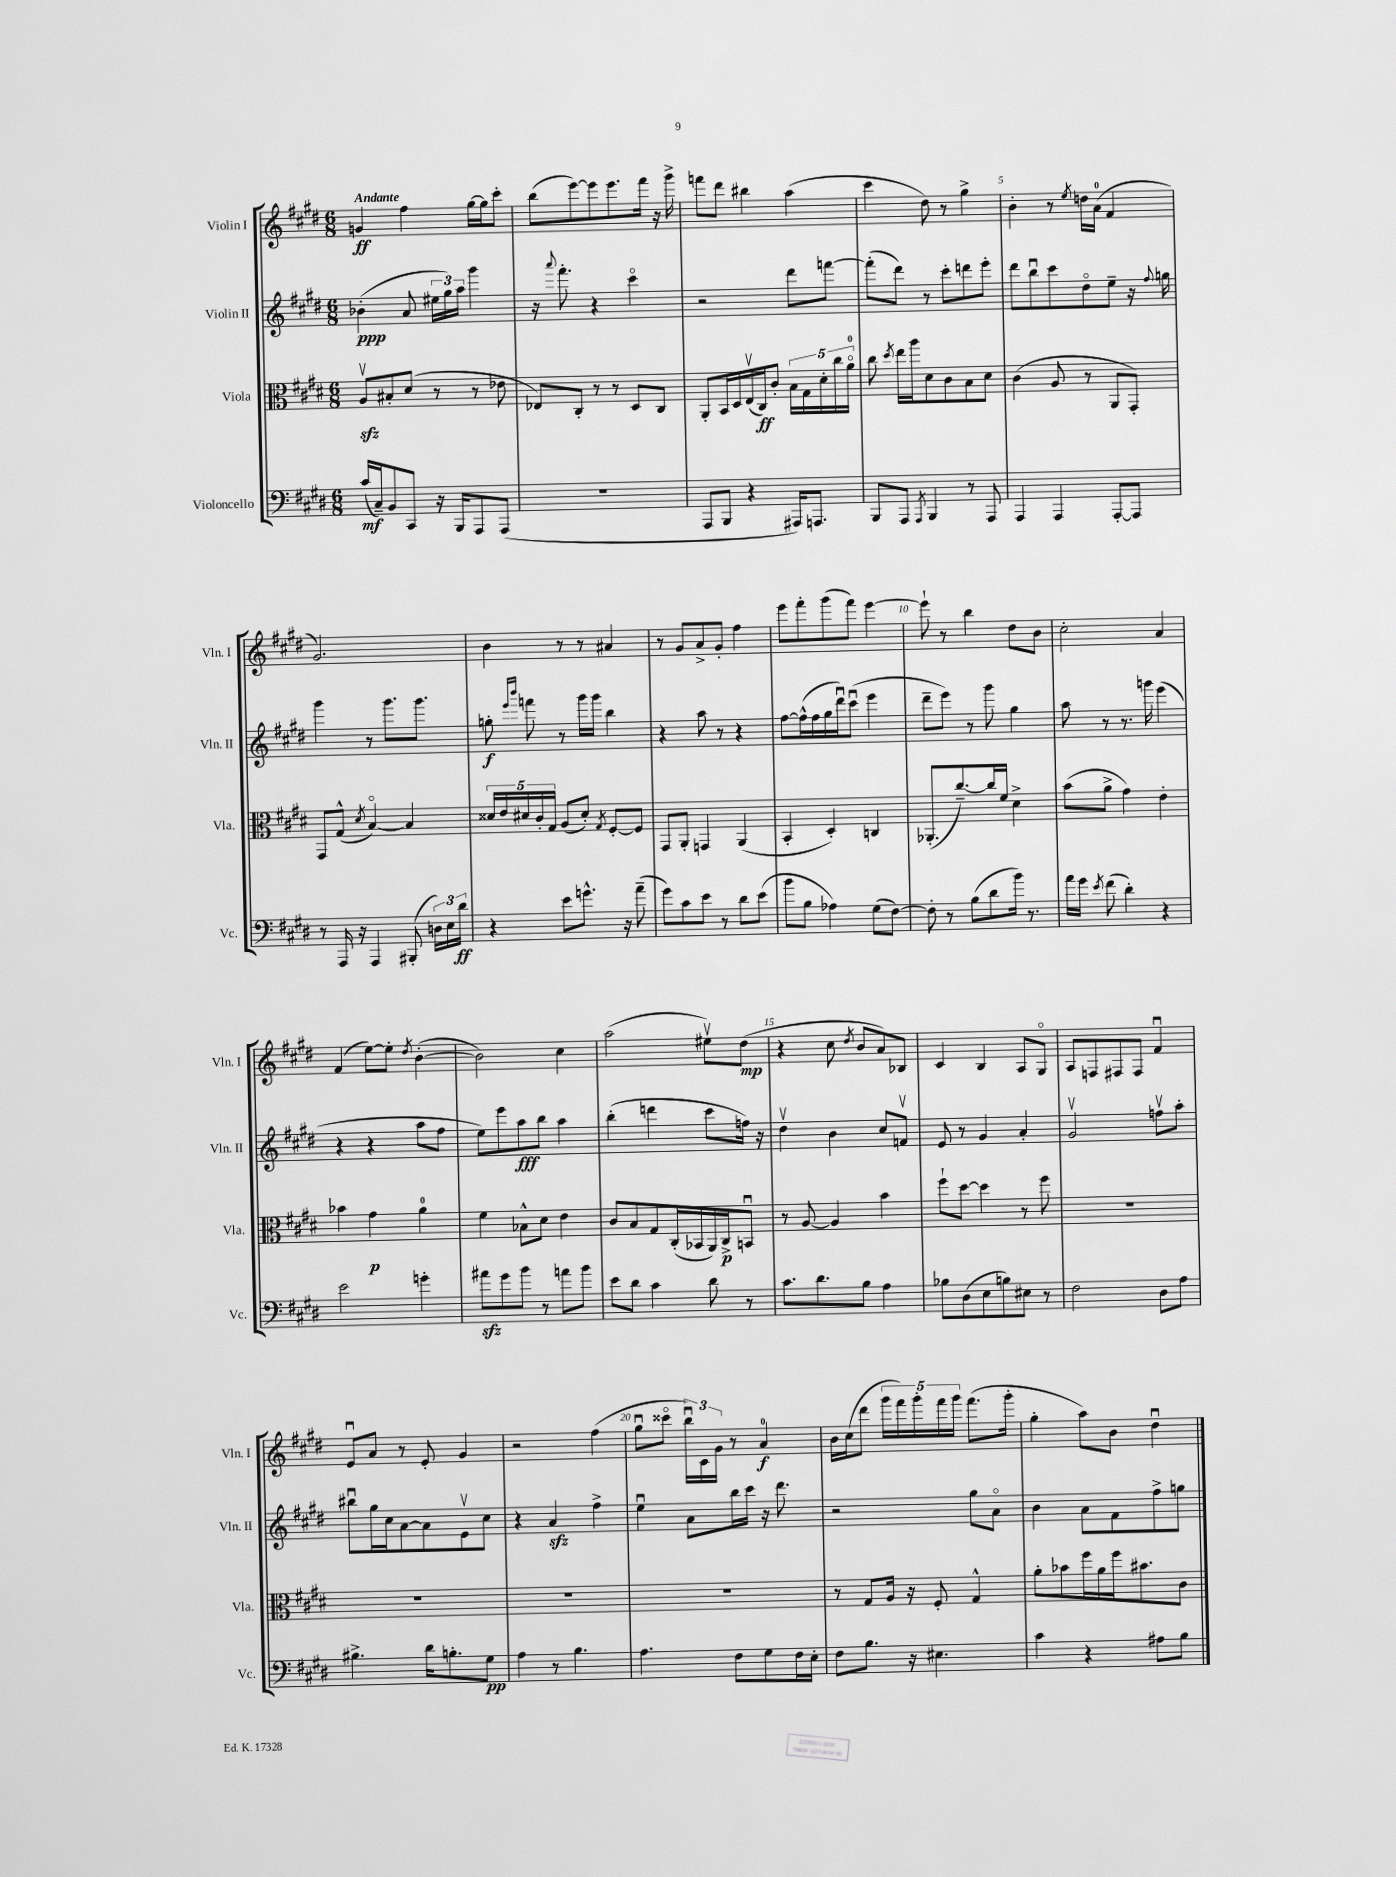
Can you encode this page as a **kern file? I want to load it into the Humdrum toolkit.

**kern	**dynam	**kern	**dynam	**kern	**dynam	**kern	**dynam
*part4	*part4	*part3	*part3	*part2	*part2	*part1	*part1
*staff4	*staff4	*staff3	*staff3	*staff2	*staff2	*staff1	*staff1
*I"Violoncello	*	*I"Viola	*	*I"Violin II	*	*I"Violin I	*
*I'Vc.	*	*I'Vla.	*	*I'Vln. II	*	*I'Vln. I	*
*clefF4	*	*clefC3	*	*clefG2	*	*clefG2	*
*k[f#c#g#d#]	*	*k[f#c#g#d#]	*	*k[f#c#g#d#]	*	*k[f#c#g#d#]	*
*M6/8	*	*M6/8	*	*M6/8	*	*M6/8	*
=1	=1	=1	=1	=1	=1	=1	=1
!	!	!	!	!	!	!LO:TX:a:B:t=Andante	!
(16c#/LL	mf	8Azzv/L	.	(4b-X'\	ppp	4gn/	ff
16C#~/J)	.	.	.	.	.	.	.
8BB/	.	8B#X'/	.	.	.	.	.
8CC#/J	.	(8d#/J	.	8a/	.	4ff#\	.
16r	.	8r	.	24ee#X\LL	.	.	.
.	.	.	.	24gg#\)	.	.	.
16BBB/KL	.	.	.	.	.	.	.
.	.	.	.	24aa\JJ	.	.	.
8AAA/	.	8r	.	4ggg#\	.	[16gg#\LL	.
.	.	.	.	.	.	16gg#\J]	.
(8AAA/J	.	8e-X\	.	.	.	8ccc#'\J	.
=2	=2	=2	=2	=2	=2	=2	=2
2.r	.	8E-X/L)	.	16r	.	(8bb\L	.
.	.	.	.	8qqaaa/	.	.	.
.	.	.	.	8.fff#'\	.	.	.
.	.	8C#'/J	.	.	.	[8eee\)	.
.	.	8r	.	4r	.	8eee\]	.
.	.	8r	.	.	.	8.eee\	.
.	.	8D#/L	.	4ccc#\	.	.	.
.	.	.	.	.	.	16fff#\Jk	.
.	.	8C#/J	.	.	.	16r	.
.	.	.	.	.	.	16ggg#^\	.
=3	=3	=3	=3	=3	=3	=3	=3
8AAA/L	.	8AA'/L	.	2r	.	8fffn\L	.
8BBB/J	.	16BB/L	.	.	.	8ddd#\J	.
.	.	16D#/	.	.	.	.	.
4r	.	(16Ev/	.	.	.	4bb#X\	.
.	.	16C#/J)	ff	.	.	.	.
.	.	8c#'/J	.	.	.	.	.
16AAA#X/KL)	.	20B\LL	.	8ddd#\L	.	(4aa\	.
.	.	20G#\	.	.	.	.	.
8.AAAn/J	.	.	.	.	.	.	.
.	.	20d#'\	.	.	.	.	.
.	.	.	.	[8fffn\J	.	.	.
.	.	20cc#\	.	.	.	.	.
.	.	20a\JJ	.	.	.	.	.
=4	=4	=4	=4	=4	=4	=4	=4
8BBB/L	.	8cc#\	.	(8fff'\L]	.	4ccc#\	.
.	.	8qdd#/	.	.	.	.	.
8AAA/J	.	16ee\LL	.	8ddd#\J)	.	.	.
.	.	16aa\J	.	.	.	.	.
8qAAA/	.	.	.	.	.	.	.
4BBB/	.	8d#\	.	8r	.	8dd#\)	.
.	.	8c#\	.	8ccc#'\L	.	8r	.
8r	.	8B\	.	8dddn\	.	4gg#^\	.
8AAA/	.	8d#\J	.	8eee'\J	.	.	.
=5	=5	=5	=5	=5	=5	=5	=5
4AAA/	.	(4c#\	.	8ddd#\L	.	4b'\	.
.	.	.	.	8bbu\	.	.	.
4AAA/	.	8A/	.	8ccc#\	.	8r	.
.	.	.	.	.	.	8qee/	.
.	.	8r	.	8dd#\	.	16ddn\LL	.
.	.	.	.	.	.	(16a\JJ	.
[8AAA'/L	.	8AA/L	.	8ee~\J	.	4f#/	.
8AAA/J]	.	8GG#'/J)	.	16r	.	.	.
.	.	.	.	8qqff#/	.	.	.
.	.	.	.	16ggn\	.	.	.
!!LO:LB:g=z
=6	=6	=6	=6	=6	=6	=6	=6
8r	.	8GG#/L	.	4ggg#\	.	2.g#/)	.
16AAA/	.	(8G#^^/J	.	.	.	.	.
16r	.	.	.	.	.	.	.
.	.	8qd#/	.	.	.	.	.
4AAA/	.	[4B/)	.	8r	.	.	.
.	.	.	.	8.ggg#\L	.	.	.
(8BBB#X'/	.	4B/]	.	.	.	.	.
.	.	.	.	8.ggg#\J	.	.	.
24Dn\LL)	.	.	.	.	.	.	.
24E\	.	.	.	.	.	.	.
24d#\JJ	ff	.	.	.	.	.	.
=7	=7	=7	=7	=7	=7	=7	=7
4r	.	20d##X/LL	.	8ggn'\	f	4b\	.
.	.	20e/	.	.	.	.	.
.	.	20d#X/	.	.	.	.	.
.	.	.	.	16qqeee/LL	.	.	.
.	.	.	.	16qqbbb/JJ	.	.	.
.	.	.	.	8fffn\	.	.	.
.	.	20c#'/	.	.	.	.	.
.	.	20G#/JJ	.	.	.	.	.
8e\L	.	(8A/L	.	8r	.	8r	.
8.gn^^\J	.	8d#'/J)	.	16ggg#\LL	.	8r	.
.	.	.	.	16ggg#\JJ	.	.	.
.	.	8qG#/	.	.	.	.	.
.	.	[8F#'/L	.	4bb\	.	4a#X/	.
16r	.	.	.	.	.	.	.
(8a~\	.	8F#/J]	.	.	.	.	.
=8	=8	=8	=8	=8	=8	=8	=8
8g#\L)	.	8GG#/L	.	4r	.	8r	.
8c#\	.	8AA'/J	.	.	.	8g#/L	.
8e\J	.	4GGn/	.	8aa\	.	8a^/	.
8r	.	.	.	8r	.	8g#'/J	.
8d#\L	.	(4AA/	.	4r	.	4ff#\	.
(8e\J	.	.	.	.	.	.	.
=9	=9	=9	=9	=9	=9	=9	=9
8b\L	.	4BB'/	.	[8ff#\L	.	8eee\L	.
8B\J	.	.	.	(16ff#^^\L]	.	8fff#'\	.
.	.	.	.	16ff#\	.	.	.
4A-X\)	.	4D#'/)	.	16gg#\	.	(8ggg#\	.
.	.	.	.	16ddd#u\J)	.	.	.
.	.	.	.	(8ccc#u\J	.	8fff#\J)	.
(8G#\L	.	4Cn/	.	4eee\	.	[4eee\	.
[8F#\J)	.	.	.	.	.	.	.
=10	=10	=10	=10	=10	=10	=10	=10
8F#'\]	.	(8.AA-X'/L	.	8ddd#~\L	.	8eee`\]	.
8r	.	.	.	8eee\J)	.	8r	.
.	.	[8.cc#~/)	.	.	.	.	.
(8B\L	.	.	.	8r	.	4bb\	.
8d#\	.	16cc#/L]	.	8ggg#\	.	.	.
.	.	16f#/JJ	.	.	.	.	.
16b\Jk)	.	4d#^\	.	4gg#\	.	8dd#\L	.
8.r	.	.	.	.	.	.	.
.	.	.	.	.	.	8b\J	.
=11	=11	=11	=11	=11	=11	=11	=11
16a\LL	.	(8b\L	.	8aa\	.	2cc#'\	.
16g#\JJ	.	.	.	.	.	.	.
8qe/	.	.	.	.	.	.	.
(8f#\	.	8a^\J	.	8r	.	.	.
4d#'\)	.	4g#\)	.	8.r	.	.	.
.	.	.	.	16gggn\	.	.	.
4r	.	4e'\	.	(4eee\	.	4a/	.
!!LO:LB:g=z
=12	=12	=12	=12	=12	=12	=12	=12
2e\	.	4b-X\	.	4r	.	(4f#/	.
.	.	4g#\	p	4r	.	[8ee\L)	.
.	.	.	.	.	.	8ee'\J]	.
.	.	.	.	.	.	8qdd#/	.
4gn'\	.	4a\	.	8aa\L	.	([4b'\	.
.	.	.	.	8ff#\J	.	.	.
=13	=13	=13	=13	=13	=13	=13	=13
8a#Xzz\L	.	4f#\	.	8ee\L)	.	2b\])	.
8g#\	.	.	.	8eee\	.	.	.
8b\J	.	8B-X^^\L	.	8aa\	fff	.	.
8r	.	8d#\J	.	8bb\J	.	.	.
8an\L	.	4e\	.	4aa\	.	4cc#\	.
8b\J	.	.	.	.	.	.	.
=14	=14	=14	=14	=14	=14	=14	=14
8e\L	.	8c#/L	.	(4bb'\	.	(2aa\	.
8d#\J	.	8B/	.	.	.	.	.
4c#\	.	8G#/	.	4dddn\	.	.	.
.	.	(16C#'/L	.	.	.	.	.
.	.	16BB-X/	.	.	.	.	.
8d#\	.	16AA/)	.	8ccc#\L	.	8ee#Xv\L)	.
.	.	16C#^/J	p	.	.	.	.
8r	.	8BBnu/J	.	16ffn\Jk)	.	(8dd#\J	mp
.	.	.	.	16r	.	.	.
=15	=15	=15	=15	=15	=15	=15	=15
8.c#\L	.	8r	.	4dd#v\	.	4r	.
.	.	[8A/	.	.	.	.	.
8.d#\	.	.	.	.	.	.	.
.	.	4A/]	.	4b\	.	8cc#\	.
.	.	.	.	.	.	8qdd#/	.
8B\J	.	.	.	.	.	8b/L	.
4A\	.	4b\	.	8cc#/L	.	8a/)	.
.	.	.	.	8fnv/J	.	8B-X/J	.
=16	=16	=16	=16	=16	=16	=16	=16
8B-X\L	.	8ff#`\L	.	8e/	.	4c#/	.
(8D#\	.	[8dd#\J	.	8r	.	.	.
8E\	.	4dd#\]	.	4g#/	.	4B/	.
8Bn\)	.	.	.	.	.	.	.
8E#X\J	.	8r	.	4a'/	.	8A/L	.
8r	.	8ff#\	.	.	.	8G#/J	.
=17	=17	=17	=17	=17	=17	=17	=17
2F#\	.	2.r	.	2g#v/	.	8A/L	.
.	.	.	.	.	.	8Fn/	.
.	.	.	.	.	.	8F#X/	.
.	.	.	.	.	.	8F#/J	.
8D#\L	.	.	.	8ffnv\L	.	4f#u/	.
8A\J	.	.	.	8aa'\J	.	.	.
!!LO:LB:g=z
=18	=18	=18	=18	=18	=18	=18	=18
4.B#X^\	.	2.r	.	8bb#Xu\L	.	8eu/L	.
.	.	.	.	16gg#\L	.	8a/J	.
.	.	.	.	16cc#\J	.	.	.
.	.	.	.	[8a\	.	8r	.
16d#\KL	.	.	.	8a\]	.	8e'/	.
8.Bn'\	.	.	.	.	.	.	.
.	.	.	.	8ev\	.	4g#/	.
8G#\J	pp	.	.	8cc#\J	.	.	.
=19	=19	=19	=19	=19	=19	=19	=19
4A\	.	2.r	.	4r	.	2r	.
8r	.	.	.	4azz/	.	.	.
4.B\	.	.	.	.	.	.	.
.	.	.	.	4ff#^\	.	(4ff#\	.
=20	=20	=20	=20	=20	=20	=20	=20
4.A\	.	2.r	.	4eeu\	.	8gg#u\L	.
.	.	.	.	.	.	8ccc##X\J	.
.	.	.	.	8a\L	.	24bbu\LL)	.
.	.	.	.	.	.	24c#\	.
.	.	.	.	.	.	24g#\JJ	.
8F#\L	.	.	.	16bb\L	.	8r	.
.	.	.	.	16ccc#\JJ	.	.	.
8G#\	.	.	.	16r	.	4a/	f
.	.	.	.	8.ddd#\	.	.	.
16F#\L	.	.	.	.	.	.	.
16E'\JJ	.	.	.	.	.	.	.
=21	=21	=21	=21	=21	=21	=21	=21
8F#\L	.	8r	.	2r	.	16b\LL	.
.	.	.	.	.	.	(16cc#\J	.
8.B\J	.	8G#/L	.	.	.	8ddd#\J	.
.	.	16A/Jk	.	.	.	20ggg#\LL	.
.	.	.	.	.	.	20fff#\)	.
16r	.	16r	.	.	.	.	.
.	.	.	.	.	.	20ggg#'\	.
4.E#X\	.	8F#'/	.	.	.	.	.
.	.	.	.	.	.	20fff#\	.
.	.	.	.	.	.	20ggg#\JJ	.
.	.	4G#^^/	.	8gg#\L	.	(8.fff#\L	.
.	.	.	.	8a\J	.	.	.
.	.	.	.	.	.	16ggg#'\Jk	.
=22	=22	=22	=22	=22	=22	=22	=22
4c#\	.	8a'\L	.	4b\	.	4gg#'\	.
.	.	8b-X\	.	.	.	.	.
4r	.	16ff#\L	.	8a\L	.	8aa\L)	.
.	.	16a\	.	.	.	.	.
.	.	16ff#\J	.	8f#\	.	8b\J	.
.	.	8.b#X\	.	.	.	.	.
8A#X\L	.	.	.	8ff#^\	.	4dd#u\	.
8B\J	.	8c#\J	.	8ggn\J	.	.	.
==	==	==	==	==	==	==	==
*-	*-	*-	*-	*-	*-	*-	*-
